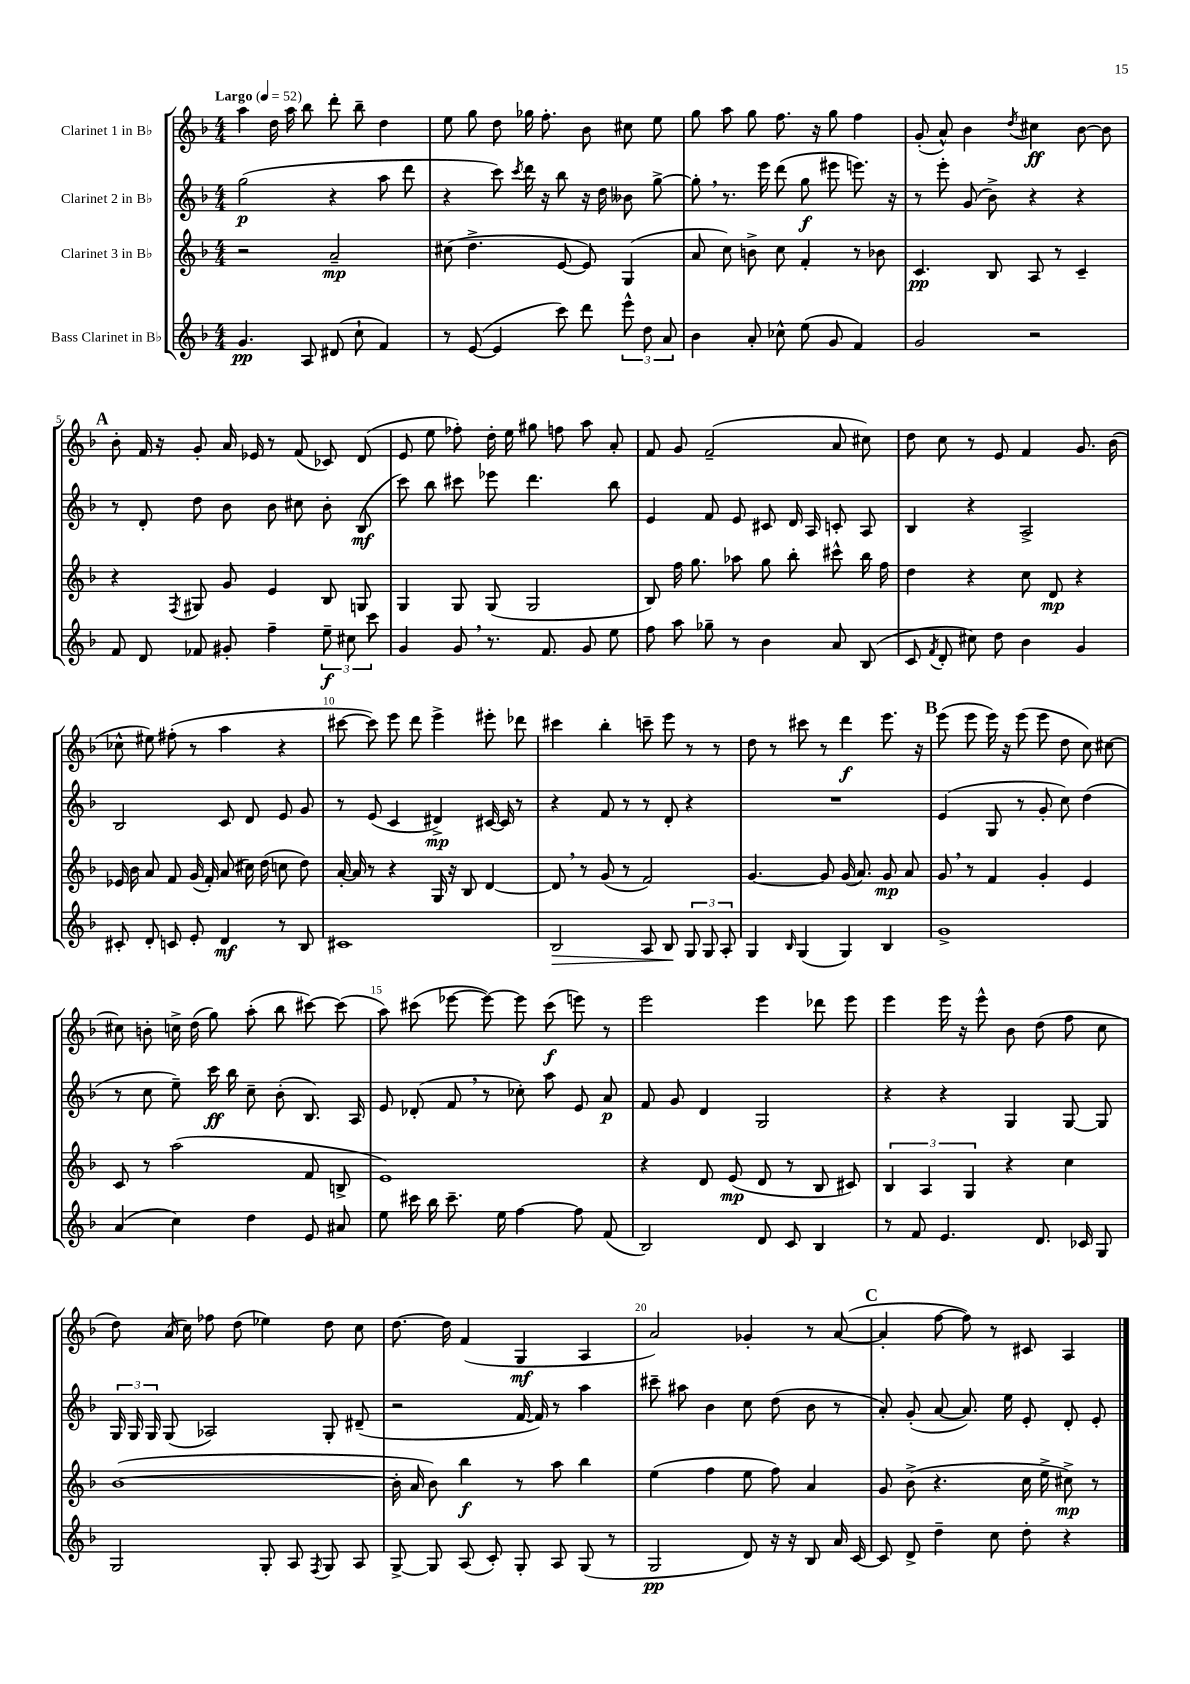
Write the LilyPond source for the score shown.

<<
\new StaffGroup <<
\new Staff = "s0" \with { instrumentName = "Clarinet 1 in Bb" } {
    \clef treble \key f \major \numericTimeSignature \time 4/4 \tempo "Largo" 4 = 52
    \autoBeamOff a''4 d''16 a''16 bes''8 d'''8-. bes''8-- d''4 |
    e''8 g''8 d''8 ges''16 f''8.-. bes'8 cis''8 e''8 |
    g''8 a''8 g''8 f''8. r16 g''8 f''4 |
    g'8-.( a'8-^) bes'4 \acciaccatura { d''8 } cis''4\ff bes'8~ bes'8 |
    \mark \markup { \bold "A" } bes'8-. f'16 r16 g'8-. a'16 ees'16 r8 f'8( ces'8) d'8( |
    e'8 e''8 fes''8-.) d''16-. e''16 gis''8 f''8 a''8 a'8-. |
    f'8 g'8 f'2--( a'8 cis''8) |
    d''8 c''8 r8 e'8 f'4 g'8. bes'16( |
    ces''8-^ eis''8) fis''8-.( r8 a''4 r4 |
    cis'''8~ cis'''8) e'''8 d'''8 e'''4-> eis'''8-. des'''8 |
    cis'''4 bes''4-. c'''8-- e'''8 r8 r8 |
    d''8 r8 cis'''8 r8 d'''4\f e'''8. r16 |
    \mark \markup { \bold "B" } e'''8( e'''8 e'''16) r16 e'''8( e'''8 d''8 c''8) cis''8~ |
    cis''8 b'8-. c''16-> d''16( g''8) a''8-.( bes''8 cis'''8~) cis'''8( |
    a''8) cis'''8( ees'''8~ ees'''8~) ees'''8 cis'''8\f( e'''8) r8 |
    e'''2 e'''4 des'''8 e'''8 |
    e'''4 e'''16 r16 e'''8-^ bes'8 d''8( f''8 c''8 |
    d''8) a'16( c''16) fes''8 d''8( ees''4) d''8 c''8 |
    d''8.~ d''16 f'4( g4\mf a4 |
    a'2) ges'4-. r8 a'8~( |
    \mark \markup { \bold "C" } a'4-. f''8~ f''8) r8 cis'8 a4 \bar "|." |
}
\new Staff = "s1" \with { instrumentName = "Clarinet 2 in Bb" } {
    \clef treble \key f \major \numericTimeSignature \time 4/4
    \autoBeamOff g''2\p( r4 a''8 d'''8 |
    r4 c'''8) \acciaccatura { c'''8 } d'''16 r16 bes''8 r16 d''16 beses'8 g''8~-> |
    g''8-. \breathe r8. e'''16 d'''8( g''8\f eis'''8 e'''8.) r16 |
    r8 e'''8-. g'8( bes'8->) r4 r4 |
    \mark \markup { \bold "A" } r8 d'8-. d''8 bes'8 bes'8 cis''8 bes'8-. bes8\mf( |
    c'''8) bes''8 cis'''8 ees'''8 d'''4. bes''8 |
    e'4 f'8 e'8 cis'8 d'16 a16 c'8-. a8 |
    bes4 r4 a2-> |
    bes2 c'8 d'8 e'8 g'8 |
    r8 e'8( c'4 dis'4->\mp) cis'16~ cis'16 r8 |
    r4 f'8 r8 r8 d'8-. r4 |
    R1 |
    \mark \markup { \bold "B" } e'4( g8 r8 g'8-. c''8) d''4( |
    r8 c''8 e''8--) c'''16\ff bes''16 c''8-- bes'8-.( bes8.) a16 |
    e'8 des'8-.( f'8 \breathe r8 ces''8-.) a''8 e'8 a'8\p |
    f'8 g'8 d'4 g2 |
    r4 r4 g4 g8~ g8 |
    \tuplet 3/2 { g16 g16 g16 } g8( aes2) g8-. dis'8--( |
    r2 f'16~ f'16) r8 a''4 |
    cis'''8-- ais''8 bes'4 c''8 d''8( bes'8 r8 |
    \mark \markup { \bold "C" } a'8-.) g'8-.( a'8~ a'8.) e''16 e'8-. d'8-. e'8-. \bar "|." |
}
\new Staff = "s2" \with { instrumentName = "Clarinet 3 in Bb" } {
    \clef treble \key f \major \numericTimeSignature \time 4/4
    \autoBeamOff r2 a'2--\mp |
    cis''8( d''4.-> e'8~ e'8) g4( |
    a'8 c''8) b'8-> c''8 f'4-. r8 bes'8 |
    c'4.\pp bes8 a8 r8 c'4-- |
    \mark \markup { \bold "A" } r4 \acciaccatura { f8 } gis8 g'8 e'4 bes8 g8 |
    g4 g8 g8( g2 |
    bes8) f''16 g''8. aes''8 g''8 bes''8-. cis'''8-^ bes''16 f''16 |
    d''4 r4 c''8 d'8\mp r4 |
    ees'16 bes'16 a'8 f'8 g'16( f'16-.) a'8( cis''16) d''16( c''8 d''8) |
    a'16~-. a'16 r8 r4 g16 r16 bes8 d'4~ |
    d'8 \breathe r8 g'8( r8 f'2) |
    g'4.~ g'8 g'16( a'8.) g'8\mp a'8 |
    \mark \markup { \bold "B" } g'8 \breathe r8 f'4 g'4-. e'4 |
    c'8 r8 a''2( f'8 b8-> |
    e'1) |
    r4 d'8 e'8\mp( d'8 r8 bes8 cis'8) |
    \tuplet 3/2 { bes4 a4 g4 } r4 c''4 |
    bes'1~( |
    bes'16-. a'16 bes'8) bes''4\f r8 a''8 bes''4 |
    e''4( f''4 e''8 f''8) a'4 |
    \mark \markup { \bold "C" } g'8 bes'8->( r4. c''16 e''16-> cis''8->\mp) r8 \bar "|." |
}
\new Staff = "s3" \with { instrumentName = "Bass Clarinet in Bb" } {
    \clef treble \key f \major \numericTimeSignature \time 4/4
    \autoBeamOff g'4.\pp a8 dis'8( c''8-! f'4) |
    r8 e'8~( e'4 c'''8) d'''8 \tuplet 3/2 { e'''8-^ d''8 a'8 } |
    bes'4 a'8-. ces''8-^ e''8( g'8 f'4) |
    g'2 r2 |
    \mark \markup { \bold "A" } f'8 d'8 fes'8 gis'8-. f''4-- \tuplet 3/2 { e''8--\f cis''8 c'''8 } |
    g'4 g'8 \breathe r8. f'8. g'8 e''8 |
    f''8 a''8 ges''8-- r8 bes'4 a'8 bes8( |
    c'8 \acciaccatura { f'8 } d'8-. cis''8) d''8 bes'4 g'4 |
    cis'8-. d'8-. c'8 e'8-. d'4\mf r8 bes8 |
    cis'1 |
    bes2\> a8 bes8\! \tuplet 3/2 { g8 g8 a8-. } |
    g4 \grace { bes16 } g4( g4) bes4 |
    \mark \markup { \bold "B" } g'1-> |
    a'4( c''4) d''4 e'8 ais'8 |
    e''8 cis'''16 bes''16 cis'''8.-- e''16 f''4~ f''8 f'8( |
    bes2) d'8 c'8 bes4 |
    r8 f'8 e'4. d'8. ces'16 g8 |
    g2 g8-. a8 \acciaccatura { f8 } g8 a8 |
    g8~-> g8 a8( c'8-.) g8-. a8 g8( r8 |
    g2\pp d'8) r16 r16 bes8 a'16 c'16~ |
    \mark \markup { \bold "C" } c'8 d'8-> d''4-- c''8 d''8-. r4 \bar "|." |
}
>>
>>
\layout { \context { \Score \override BarNumber.break-visibility = ##(#f #t #t) barNumberVisibility = #(every-nth-bar-number-visible 5) } }
